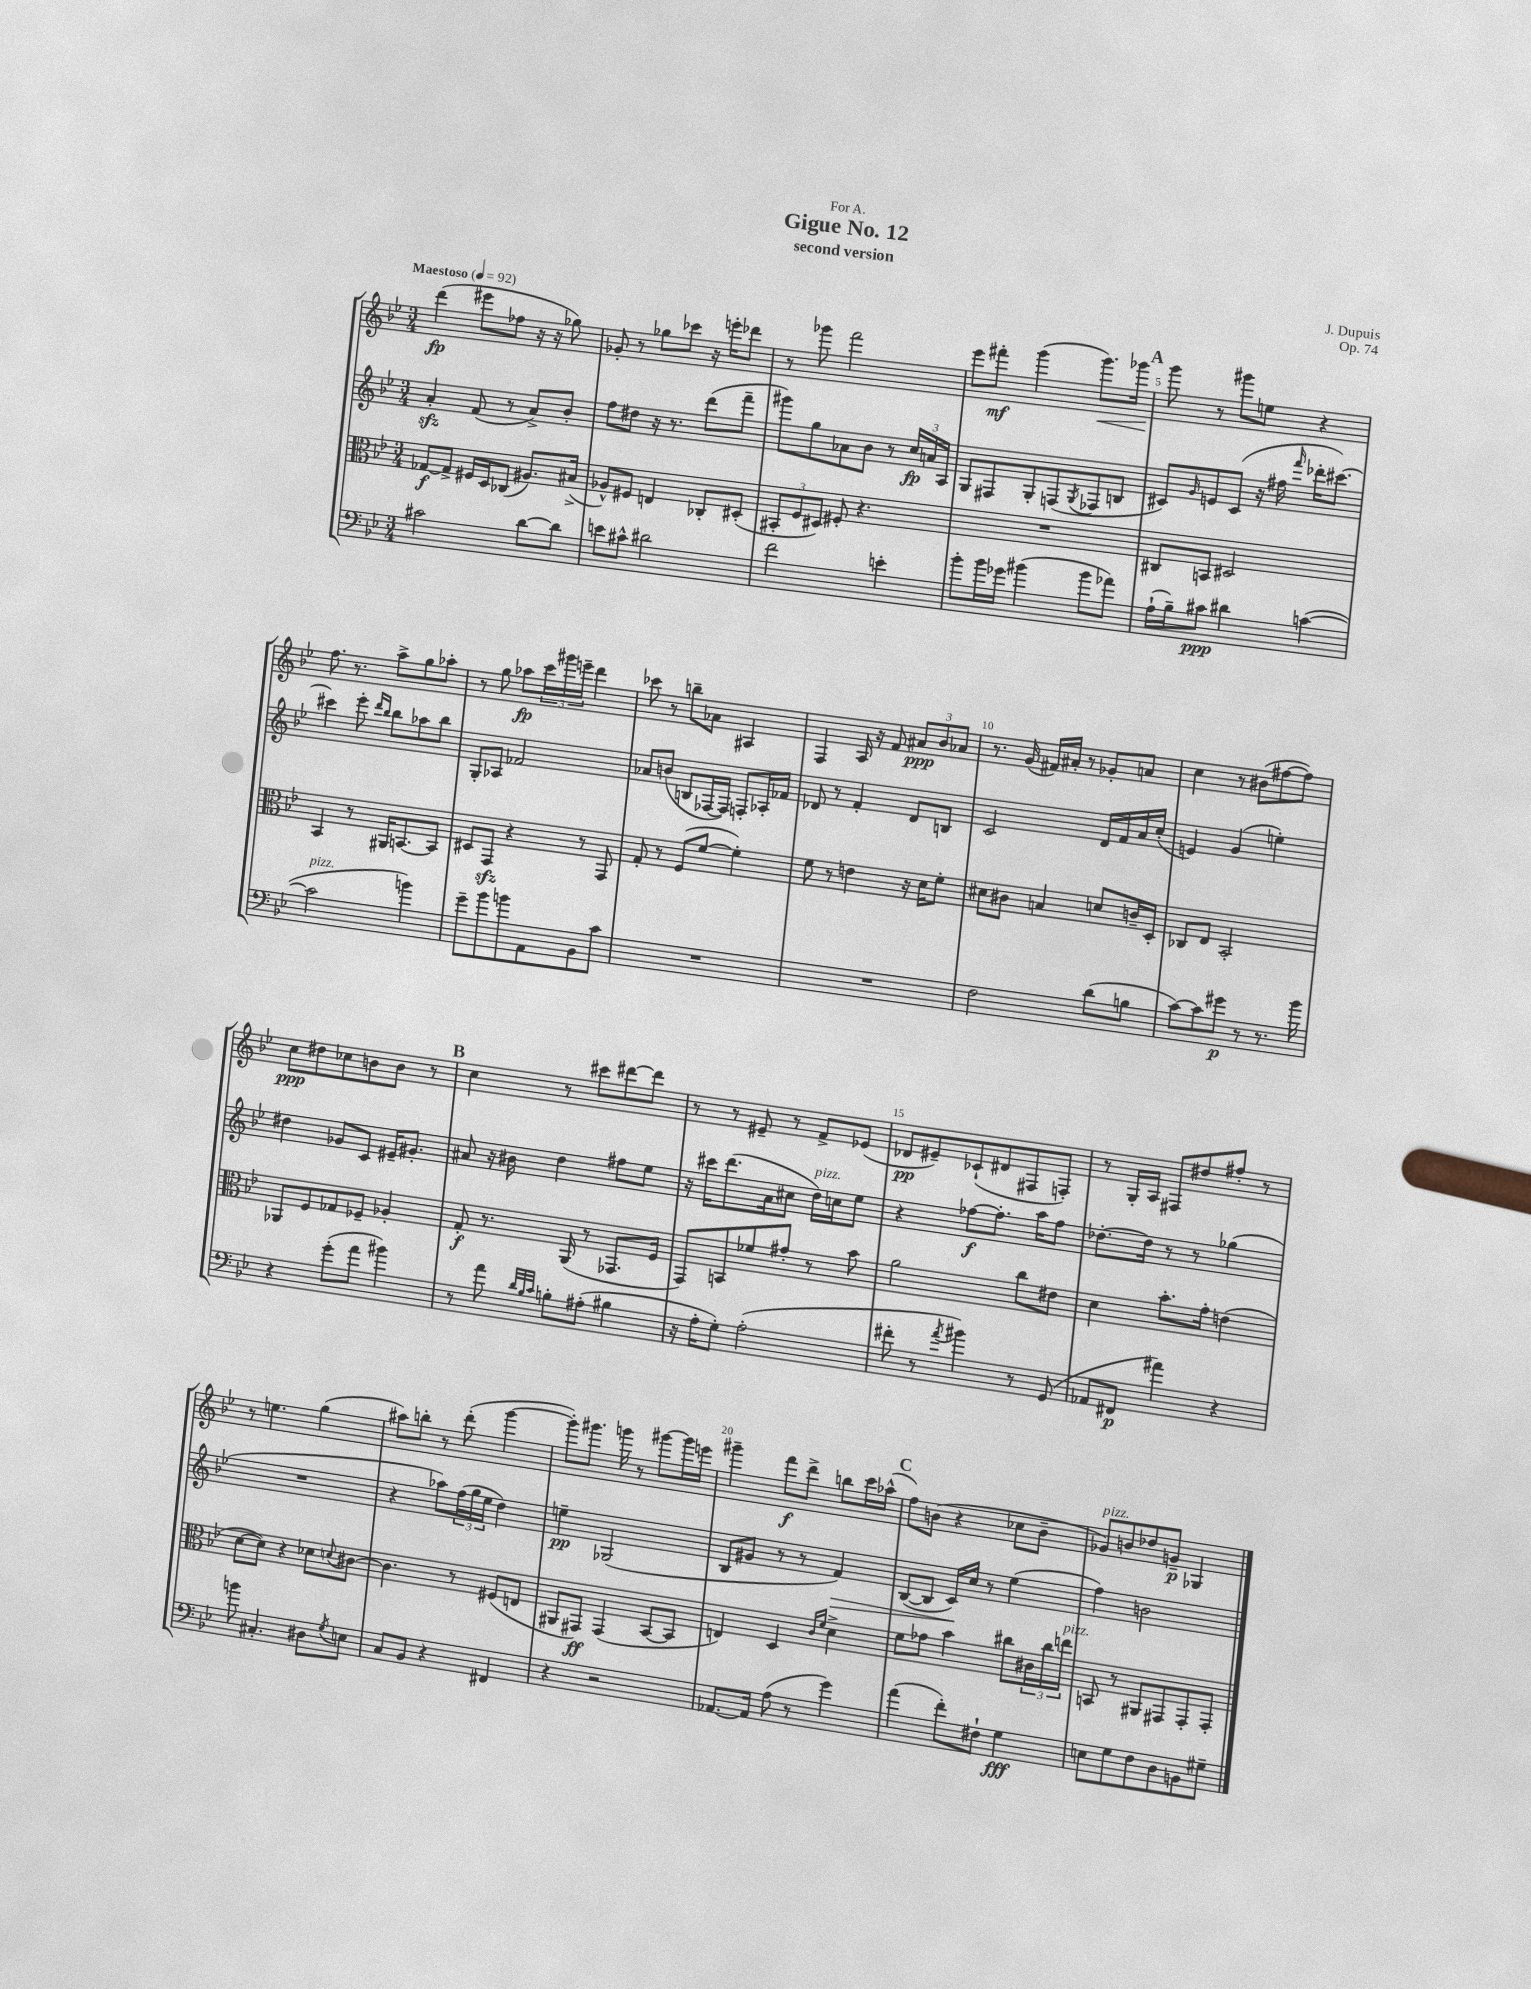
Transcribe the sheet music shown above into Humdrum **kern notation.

**kern	**kern	**kern	**kern
*staff4	*staff3	*staff2	*staff1
*clefF4	*clefC3	*clefG2	*clefG2
*k[b-e-]	*k[b-e-]	*k[b-e-]	*k[b-e-]
*M3/4	*M3/4	*M3/4	*M3/4
*MM92	*MM92	*MM92	*MM92
2c#	[8G-	4a'	(4ddd
.	8G-^]	.	.
.	16F#	(8f	8eee#
.	16D	.	.
.	(8C-	8r	8ff-
[8d	8.A#)	8a^)	16r
.	.	.	16r
8d]	.	8b-'	8gg-)
.	(16B#^	.	.
=	=	=	=
8e	8A-^^)	8ff	8g-'
8c#^^	8F#	8dd#	8r
2d#	4E	16r	8gg-
.	.	8.r	.
.	.	.	8ccc-
.	8C-'	(8ddd	16r
.	.	.	16eee'
.	(8D#'	8fff~	8ddd-
=	=	=	=
2f	12BB#'	8ggg#)	8r
.	12F	.	.
.	.	8gg	8ggg-
.	12D#)	.	.
.	8F#'	8a-	2fff
.	4.r	8b-	.
4e'	.	8r	.
.	.	24cc	.
.	.	24a	.
.	.	24A	.
=	=	=	=
8b-'	2.r	8G	8eee-
16b-	.	8F#	8fff#'
16g-	.	.	.
(4b#	.	8G'	(4ggg
.	.	(8F	.
.	.	8qG	.
8b#	.	8F-	8.ggg)
8a-)	.	8B	.
.	.	.	16ggg-
=	=	=	=
(16A`	8C#	8c#)	8ggg
16B-~)	.	.	.
.	.	16qqg	.
8c#	8BB	8e	8r
4d#	2D#	(8c#	8ggg#
.	.	16r	8ee
.	.	16ff#	.
.	.	16qqfff	.
([4c	.	16ddd-'	4r
.	.	[8.ccc#)	.
=	=	=	=
2c]	4BB-	4ccc#]	8.ff
.	.	.	8.r
.	8r	8eee-'	.
.	.	16qqddd	.
.	.	16qqbb-	.
.	16AA#	8bb-	8aa^
.	[8.BB	.	.
4b)	.	8aa-	8gg
.	8BB]	8bb-	8aa-'
=	=	=	=
8g~	8D#	8G'	8r
8b-	8GG	8A-	8gg
8b	4r	2f-	8aa-
8AA	.	.	24ccc
.	.	.	24ggg#
.	.	.	24eee~
8BB-	8r	.	4ddd
8c	8GG	.	.
=	=	=	=
2.r	8G'	8a-	8ccc-
.	8r	(8b	8r
.	(8F	8B	8bb~
.	[8f	[16F-	8a-
.	.	16F-])	.
.	4f'])	8F'	4A#
.	.	16A-'	.
.	.	16f-	.
=	=	=	=
2.r	8f	8d-	4F
.	8r	8r	.
.	4e	4f'	16A
.	.	.	16r
.	.	.	8f
.	16r	8d-	12a#
.	16d	.	.
.	.	.	12b-
.	8f'	8B	.
.	.	.	12a-
=	=	=	=
2F	8d#	2c	8.r
.	8c#	.	.
.	.	.	(16g
.	4B	.	16f#)
.	.	.	16a#'
.	.	.	8r
(8d	8d	16d	8g-'
.	.	16f	.
8B	16c~	16a	8a
.	16D'	(16cc'	.
=	=	=	=
[8c)	8C-	4e)	4cc
8c]	8E-	.	.
8g#	2BB-'	(4g	8r
8r	.	.	(8b#
8.r	.	4ee')	[8ff#
.	.	.	8ff#])
16b-	.	.	.
=	=	=	=
4r	8AA-	4dd#	8cc
.	8F	.	8dd#
(8g'	8G-	8g-	8cc-
8a	8F-~	8c	8b
4b#)	4A-'	16e#~	8b
.	.	8.g#'	.
.	.	.	8r
=	=	=	=
8r	8G'	8a#	4cc
8a	8.r	16r	.
.	.	16b#	.
32qqd	.	.	.
32qqB-	.	.	.
32qqc	.	.	.
8B'	.	4dd	8r
.	(16AA	.	.
(8A#'	8r	.	8ccc#
4B#	8.GG-	8ff#	[8ddd#
.	.	8ee-	8ddd#]
.	16F	.	.
=	=	=	=
16r	8GG)	16r	8r
16A'	.	16ccc#	.
8G')	8BB	(8.ddd	8r
(2A'	8f-	.	8e#~
.	.	16a	.
.	8g#'	8cc#	8r
.	8r	16dd)	8f^
.	.	16cc	.
.	8b-	8ee-	(8e-
=	=	=	=
8f#'	2a	4r	8d-
8r	.	.	8e#~)
8qa	.	.	.
4b#)	.	[8ff-	(8c-`
.	.	8.ff-']	8d#
8r	8cc	.	8F#
.	.	16aa	.
(8GG	8e#	8ff-	8F')
=	=	=	=
8AA-	4d	[8.dd-'	8r
8FF#	.	.	16G'
.	.	16dd-]	16A
4a#)	8.b-'	8r	8F#
.	.	8r	8dd#
.	16g'	.	.
4r	(4e	(4gg-	8ff#'
.	.	.	8r
=	=	=	=
8b	[8d	2.r	8r
4.C#'	8d])	.	4.ee
.	4r	.	.
8D#	8d-	.	(4gg
8qG	8qqd	.	.
8E	[8c#	.	.
=	=	=	=
8C	4.c#]	4r	8aa#)
8BB-	.	.	8bb'
4r	.	8aa-)	8r
.	8r	(24ff	(8ddd'
.	.	24gg	.
.	.	24ee-	.
4FF#	(8F#	4dd)	[4ggg
.	8E	.	.
=	=	=	=
4r	8AA#	4ee~	8ggg'])
.	8GG#)	.	8.ggg#
2r	(4GG#	(2G-	.
.	.	.	16ggg
.	.	.	8r
.	[8BB-	.	[8ggg#
.	8BB-]	.	16ggg#]
.	.	.	16eee
=	=	=	=
[8.AA-	4E)	8B-	4ggg#~
.	.	8g#	.
16AA-]	.	.	.
(8A	4D	8r	8fff
8r	.	8r	8ddd^
.	16qqc	.	.
.	16qqf	.	.
4g)	4d^	4f)	8bb
.	.	.	16ccc
.	.	.	(16aa-^^
=	=	=	=
(4a	8f	([8B-	8ff)
.	8g-	8B-]	(8b
8f')	4b-	16c)	4r
.	.	16cc	.
8F#`	.	8r	.
4G	8cc#	(4ee-	8cc-
.	24c#	.	8b~
.	24cc#	.	.
.	24ee	.	.
=	=	=	=
8E	8BB	4ff)	8g-)
8G	8r	.	8b
8F	8AA#	2b	8dd-
8D	8GG#	.	8g~
8BB	8GG#'	.	4G-
8G#~	8GG#'	.	.
==	==	==	==
*-	*-	*-	*-
